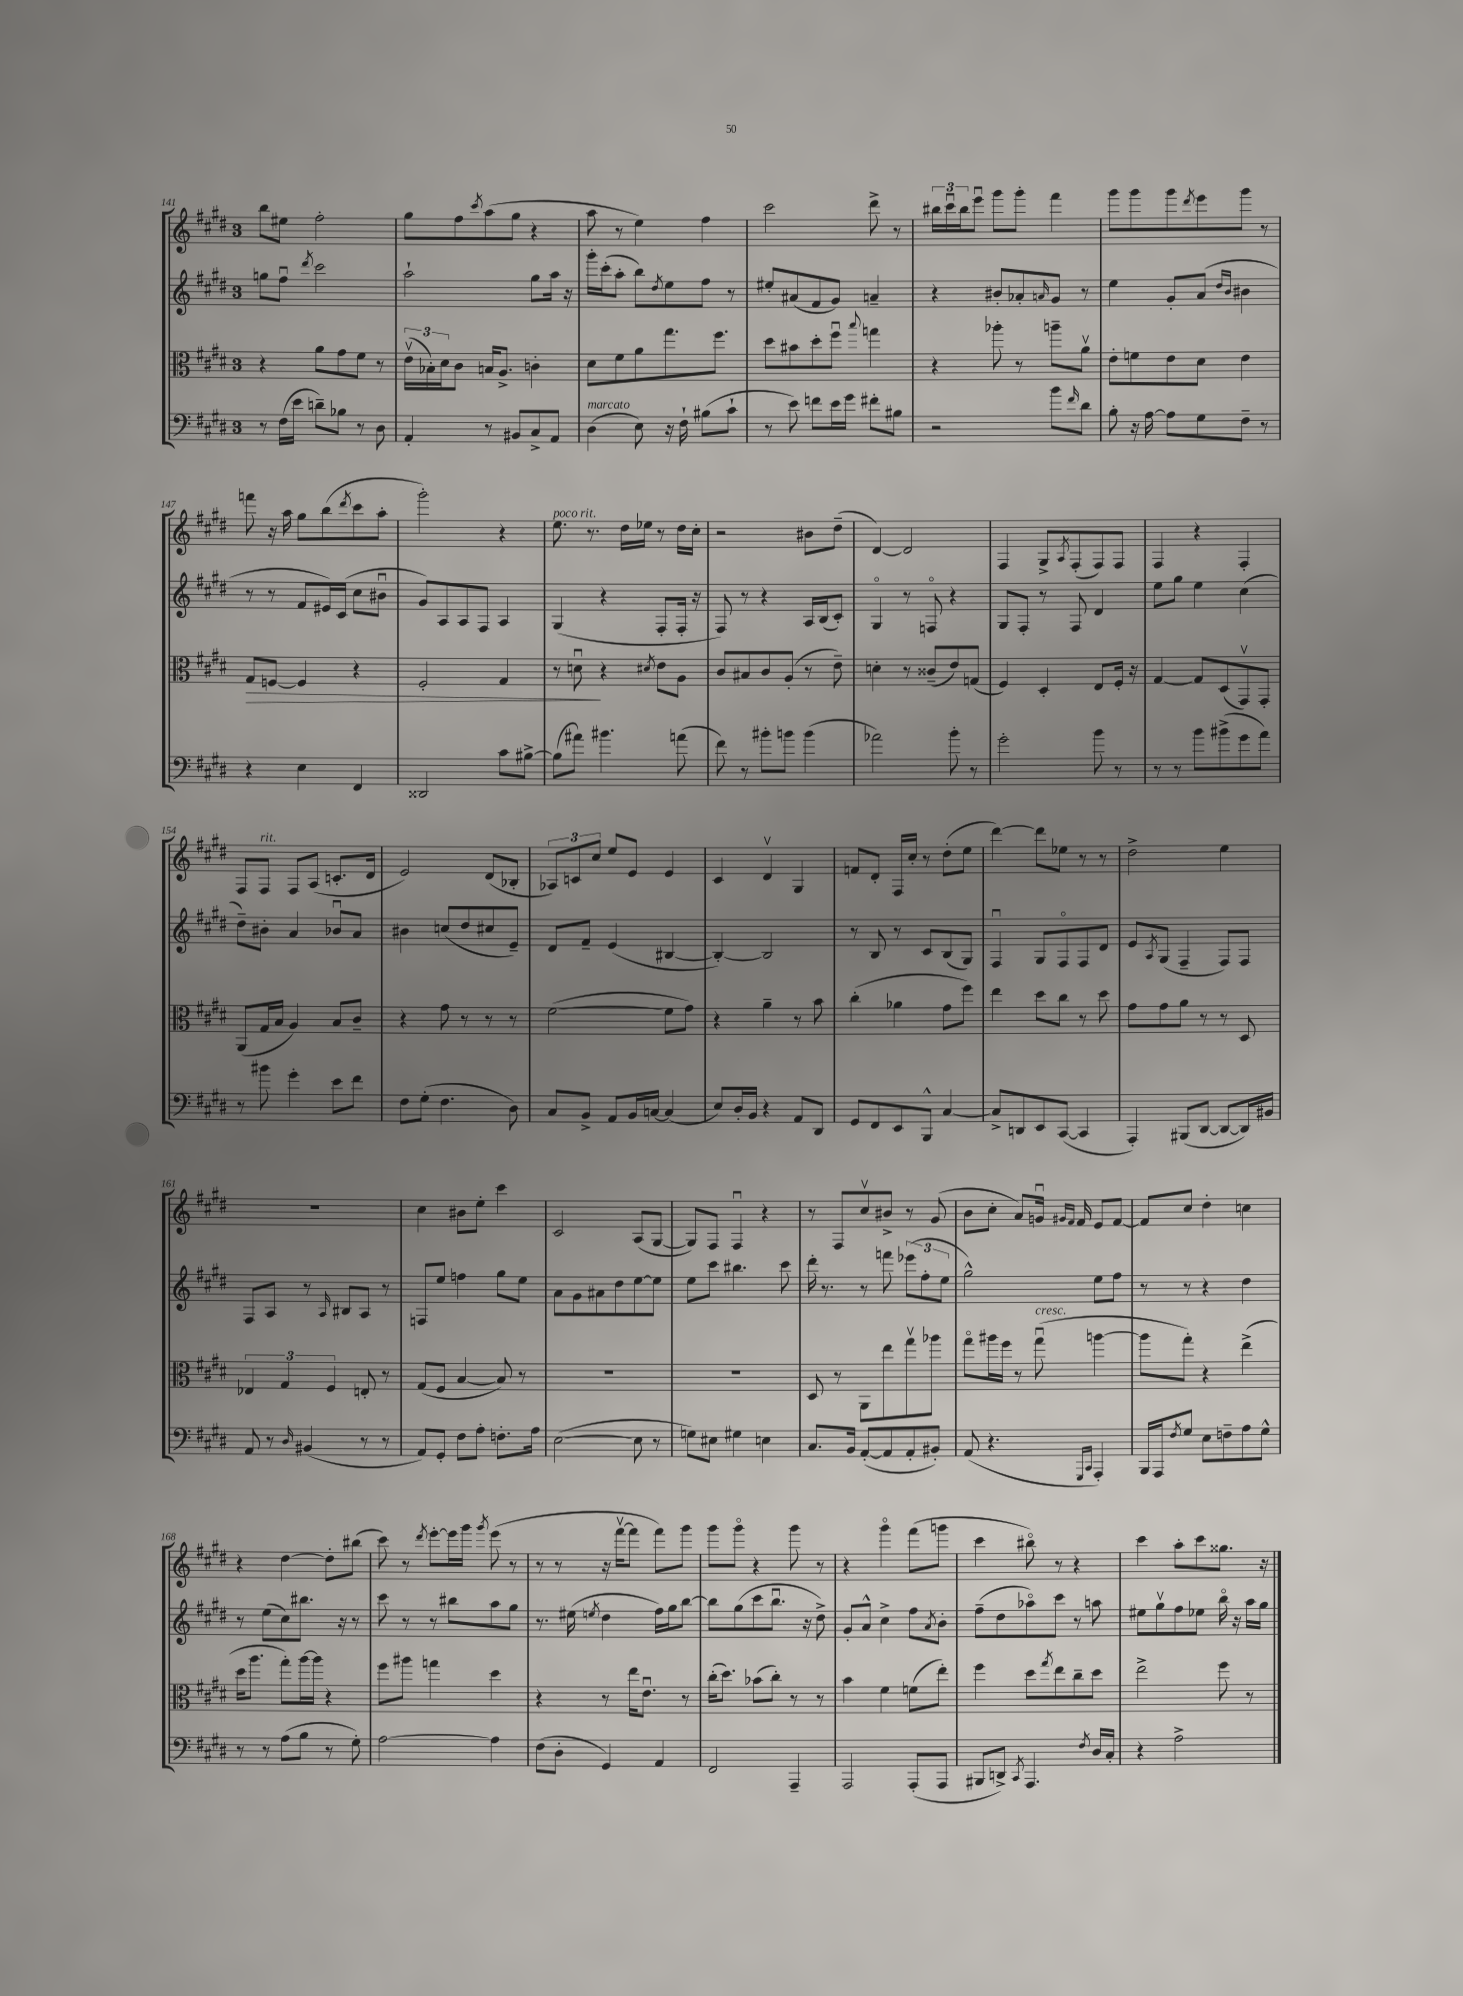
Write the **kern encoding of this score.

**kern	**kern	**kern	**kern
*staff4	*staff3	*staff2	*staff1
*clefF4	*clefC3	*clefG2	*clefG2
*k[f#c#g#d#]	*k[f#c#g#d#]	*k[f#c#g#d#]	*k[f#c#g#d#]
*M3/4	*M3/4	*M3/4	*M3/4
8r	4r	8gg\L	8bb\L
(16F#\LL	.	8ff#u\J	8ee#\J
16e\JJ	.	.	.
.	.	8qddd#/	.
8d~\L)	8a\L	2ccc#\	2ff#'\
8B-\J	8g#\	.	.
8r	8f#\J	.	.
8D#\	8r	.	.
=	=	=	=
4AA'/	(24ev\LL	2aa`\	8gg#\L
.	24B-'\)	.	.
.	24d#\J	.	.
.	8c#\J	.	8ff#\
.	.	.	8qccc#/
8r	16B/LK	.	(8aa\
.	8.A^/J	.	.
8BB#/L	.	.	8gg#\J
8C#^/	4c'\	8gg#\L	4r
8AA/J	.	16aa\Jk	.
.	.	16r	.
=	=	=	=
(4D#\	8d#\L	16ggg#'\LL	8aa\
.	.	(16ccc#'\J	.
.	8f#\	8aa'\J	8r
8E\)	8a\	8bb\L)	4ee\)
.	.	8qdd#/	.
16r	8.gg#\	8ee\	.
16F#`\	.	.	.
(8B#\L	.	8ff#\J	4ff#\
.	8.ff#\J	.	.
8c#`\J	.	8r	.
=	=	=	=
8r	8dd#\L	8ee#'/L	2ccc#\
8e\)	8b#\	(8a#/	.
8f\L	8dd#'\	8f#/	.
16e\L	8ff#u\J	8g#/J)	.
16g#\JJ	.	.	.
.	8qqbb/	.	.
8f#'\L	4gg\	4a~/	8ddd#^\
8B#\J	.	.	8r
=	=	=	=
2r	4r	4r	24bb#\LL
.	.	.	24ccc#u\
.	.	.	24bb#\J
.	.	.	8eeeu\J
.	8aa-'\	8b#'/L	8ggg#\L
.	8r	8a-'/	8ggg#'\J
.	.	16qqa/	.
8b\L	8aa~\L	8g#/J	4fff#\
16qqf#/	.	.	.
8d#\J	8av\J	8r	.
=	=	=	=
8B'\	8e'\L	4ee\	8ggg#\L
16r	8f\	.	8ggg#\
[16A\	.	.	.
8A\]L	8e\	8g#'/L	8ggg#\
.	.	.	8qddd#/
8G#\	8d#\J	(8a/J	8eee\
.	.	16qqdd#/LL	.
.	.	16qqb/JJ	.
8F#~\J	4e\	4b#\	8ggg#\J
8r	.	.	8r
=	=	=	=
4r	8G#/L	8r	8fff\
.	[8F/J	8r	16r
.	.	.	16aa\
4E\	4F/]	8f#/L	8gg#\L
.	.	16e#/L)	(8bb\
.	.	(16c#/JJ	.
.	.	.	8qddd#/
4FF#/	4r	8cc#\L	8ccc#\
.	.	8b#u\J	8aa'\J
=	=	=	=
2DD##/	2F#'/	8g#/L)	2ggg#'\)
.	.	8A/	.
.	.	8A/	.
.	.	8F#/J	.
8c#\L	4G#/	4A/	4r
[8B#^\J	.	.	.
=	=	=	=
(8B#\]L	8r	(4G#/	8.ee\
8a#\J)	8du\	.	.
.	.	.	8.r
4.b#\	4r	4r	.
.	.	.	16dd#\LL
.	.	.	16ee-\JJ
.	8qd#/	.	.
.	8e\L	8F#'/L	8r
(8a\	8A\J	16F#'/Jk	16dd#\LL
.	.	16r	16cc#'\JJ
=	=	=	=
8f#\)	8c#/L	8F#/)	2r
8r	8B#/	8r	.
8b#'\L	8c#/	4r	.
8b\J	(8A'/J	.	.
(4b\	8r	16A/LL	8b#\L
.	.	(16B/J	.
.	8e~\)	8c#'/J)	(8dd#~\J
=	=	=	=
2a-\)	4d'\	4G#o/	[4d#/)
.	8r	8r	2d#/]
.	(8c##~/L	8Fo/	.
8b'\	8e/)	4r	.
8r	(8G/J	.	.
=	=	=	=
2g#'\	4F#/)	8G#/L	4F#/
.	.	8F#'/J	.
.	4D#'/	8r	8G#^/L
.	.	.	8qA/
.	.	8F#/	(8F#'/
8b\	8E/L	4d#/	8F#/)
8r	16F#'/Jk	.	8F#/J
.	16r	.	.
=	=	=	=
8r	[4G#/	8ee\L	4F#/
8r	.	8gg#\J	.
8b\L	8G#/]L	4ee\	4r
(8b#^\	(8D#/	.	.
8g#\	8GG#v/)	(4cc#\	4F#'/
8a\J)	8GG#'/J	.	.
=	=	=	=
8r	(8AA/L	8dd#~\L)	8F#/L
8b#\	16G#/L	8b#'\J	8F#/J
.	16B/JJ	.	.
4g#'\	4A/)	4a/	8F#/L
.	.	.	(8A/J
8e\L	8B/L	8b-u/L	8.c'/L
8f#\J	8c#~/J	8a/J	.
.	.	.	16d#/Jk
=	=	=	=
8F#\L	4r	4b#\	2e/)
(8G#'\J	.	.	.
4.F#\	8g#\	(8cc/L	.
.	8r	8dd#/	.
.	8r	8cc#/	(8d#/L
8D#\)	8r	8e~/J)	8B-'/J
=	=	=	=
8C#/L	([2f#\	8d#/L	12A-/L)
.	.	.	12c/
8BB^/J	.	8f#~/J	.
.	.	.	12cc#/J
8AA/L	.	(4e/	8ee/L
16BB/L	.	.	8e/J
[16C/JJ	.	.	.
(4C/]	8f#\]L	[4B#/	4e/
.	8g#\J)	.	.
=	=	=	=
8E/L)	4r	4B#'/_)	4c#/
16D#'/L	.	.	.
16BB/JJ	.	.	.
4r	4a~\	2B#/]	4d#v/
8AA/L	8r	.	4G#/
8DD#/J	8b\	.	.
=	=	=	=
8GG#/L	(4cc#'\	8r	8f/L
8FF#/	.	8B/	8d#'/J
8EE/	4a-\	8r	16F#/LL
.	.	.	16cc#'/JJ
8BBB^^/J	.	8c#/L	8r
[4C#/	8g#\L	(8B/	(8dd#'\L
.	8ff#\J)	8G#/J)	8ee\J
=	=	=	=
8C#^/]L	4ee\	4F#u/	[4ddd#\)
8DD/	.	.	.
8EE/	8dd#\L	8G#/L	8ddd#\]L
([8CC#/J	8cc#\J	8F#o/	8ee-\J
4CC#/]	8r	8F#/	8r
.	8dd#\	8d#/J	8r
=	=	=	=
4AAA'/)	8g#\L	8e/L	2dd#^\
.	.	8qA/	.
.	8g#\	(8G#/J	.
(8BBB#/L	8a\J	4F#~/	.
[8DD#/J	8r	.	.
8DD#/_L	8r	8F#/L)	4ee\
16DD#/]L)	8D#/	8F#/J	.
16BB#/JJ	.	.	.
=	=	=	=
8AA/	6E-/	8F#/L	2.r
8r	.	8A/J	.
.	6G#/	.	.
16qqD#/	.	.	.
(4BB#/	.	8r	.
.	6F#/	.	.
.	.	16qqA/	.
.	.	8B#/L	.
8r	8E'/	8A/J	.
8r	8r	8r	.
=	=	=	=
8AA/L)	(8G#/L	8F/L	4cc#\
8GG#'/J	8F#/J	8ee/J	.
8F#\L	[4B/	4ff\	8b#\L
8A'\J	.	.	8ee'\J
8.F'\L	8B/])	8gg#\L	4ccc#\
.	8r	8ee\J	.
16A\Jk	.	.	.
=	=	=	=
([2E\	2.r	8a\L	2c#/
.	.	8g#\	.
.	.	8a#\	.
.	.	8dd#\	.
8E\]	.	[8ee\	(8A/L
8r	.	8ee\]J	[8G#/J
=	=	=	=
8G\L)	2.r	8ee\L	8G#/]L)
8E#\J	.	8ccc#\J	8F#/J
4G#\	.	4.bb#\	4F#u/
4E\	.	.	4r
.	.	8ccc#\	.
=	=	=	=
8.C#/L	8D#/	16ddd#'\	8r
.	.	8.r	.
.	8r	.	8F#/L
16BB/Jk	.	.	.
([8AA'/L	8AA\L	8r	8cc#v/
8AA/]	8ee\	8fff\	8b#^/J
8AA'/	8gg#v\	(12eee-\L	8r
.	.	12ff#'\	.
8BB#'/J)	8aa-\J	.	(8g#/
.	.	12ee\J	.
=	=	=	=
(8AA/	8gg#o\L	2gg#^^\)	8b\L
4.r	16aa#\L	.	8cc#'\J
.	16ff#\JJ	.	.
.	8r	.	8a/L)
.	(8gg#u\	.	16gu/Jk
.	.	.	16qqg#/LL
.	.	.	16qqf#/JJ
.	.	.	16f#/
16qqGGG#/LL	.	.	.
16qqCC#/JJ	.	.	.
4AAA'/)	[4aa\	8ee\L	8e/L
.	.	8ff#\J	[8f#/J
=	=	=	=
16BBB/LL	8aa\]L	8r	8f#/]L
16AAA/J	.	.	.
8qF#/	.	.	.
8G#/J	8gg#'\J)	8r	8cc#/J
8E\L	4r	4r	4dd#'\
8F~\	.	.	.
8A\	(4ee^\	4dd#\	4cc\
8G#^^\J	.	.	.
=	=	=	=
8r	16dd#\LK	8r	4r
.	8.aa\J	.	.
8r	.	(8ee\L	.
(8A\L	8gg#'\L)	8cc#\)	[4dd#\
8B\J	[16aa\L	8.bb#\J	.
.	16aa\]JJ	.	.
8r	4r	.	8dd#'\]L
.	.	16r	.
8G#'\)	.	8r	(8bb#\J
=	=	=	=
[2A\	8ff#\L	8ccc#\	8ccc#\)
.	8aa#\J	8r	8r
.	.	.	8qddd#/
.	4gg\	8r	[8eee'\L
.	.	8bb#\L	16eee\]L
.	.	.	16ggg#\JJ
.	.	.	8qggg#/
4A\]	4dd#\	8aa\	(8eee\
.	.	8gg#\J	8r
=	=	=	=
(8F#\L	4r	8.r	8r
8D#'\J	.	.	8r
.	.	(16ee#\	.
.	.	8qee/	.
4GG#/)	8r	4dd#\	16r
.	.	.	[16fff#v\LK
.	16ee\LK	.	8fff#\]J
.	8.eu\J	.	.
4AA/	.	16ff#\LL)	8fff#\L)
.	.	16gg#\J	.
.	8r	[8bb\J	8ggg#\J
=	=	=	=
2FF#/	(16cc#'\LK	8bb\]L	8ggg#\L
.	8.dd#\J)	.	.
.	.	(8gg#\	8ggg#o\J
.	(8b-\L	8ccc#\	4r
.	8cc#'\J)	8.bbu\J	.
4AAA~/	8r	.	8ggg#\
.	.	16r	.
.	8r	8dd#^\)	8r
=	=	=	=
2AAA/	4b\	8g#'/L	4r
.	.	8a^^/J	.
.	4f#\	4cc#^\	4ggg#o\
(8AAA'/L	(8f\L	8ff#\L	(8fff#\L
.	.	8qa/	.
8AAA/J	8ee'\J)	8b'\J	8ggg\J
=	=	=	=
8BBB#/L	4ff#\	(8ff#~\L	4ccc#\
8DD^/J)	.	8dd#\	.
8qCC#/	.	.	.
4.AAA/	8dd#\L	8aa-o\)	8bb#o\)
.	8qgg#/	.	.
.	8ee\	8ccc#\J	8r
.	8cc#~\	8r	4r
8qF#/	.	.	.
16D#/LL	8dd#\J	8aa\	.
16C#'/JJ	.	.	.
=	=	=	=
4r	2ee^\	8ee#\L	4ccc#\
.	.	8gg#v\	.
2A^\	.	8ff#\	8aa'\L
.	.	8ee-\J	8ccc#\
.	8ff#\	16bbo\	8.gg##\J
.	.	16r	.
.	8r	16aa\LL	.
.	.	16gg#\JJ	16r
==	==	==	==
*-	*-	*-	*-
